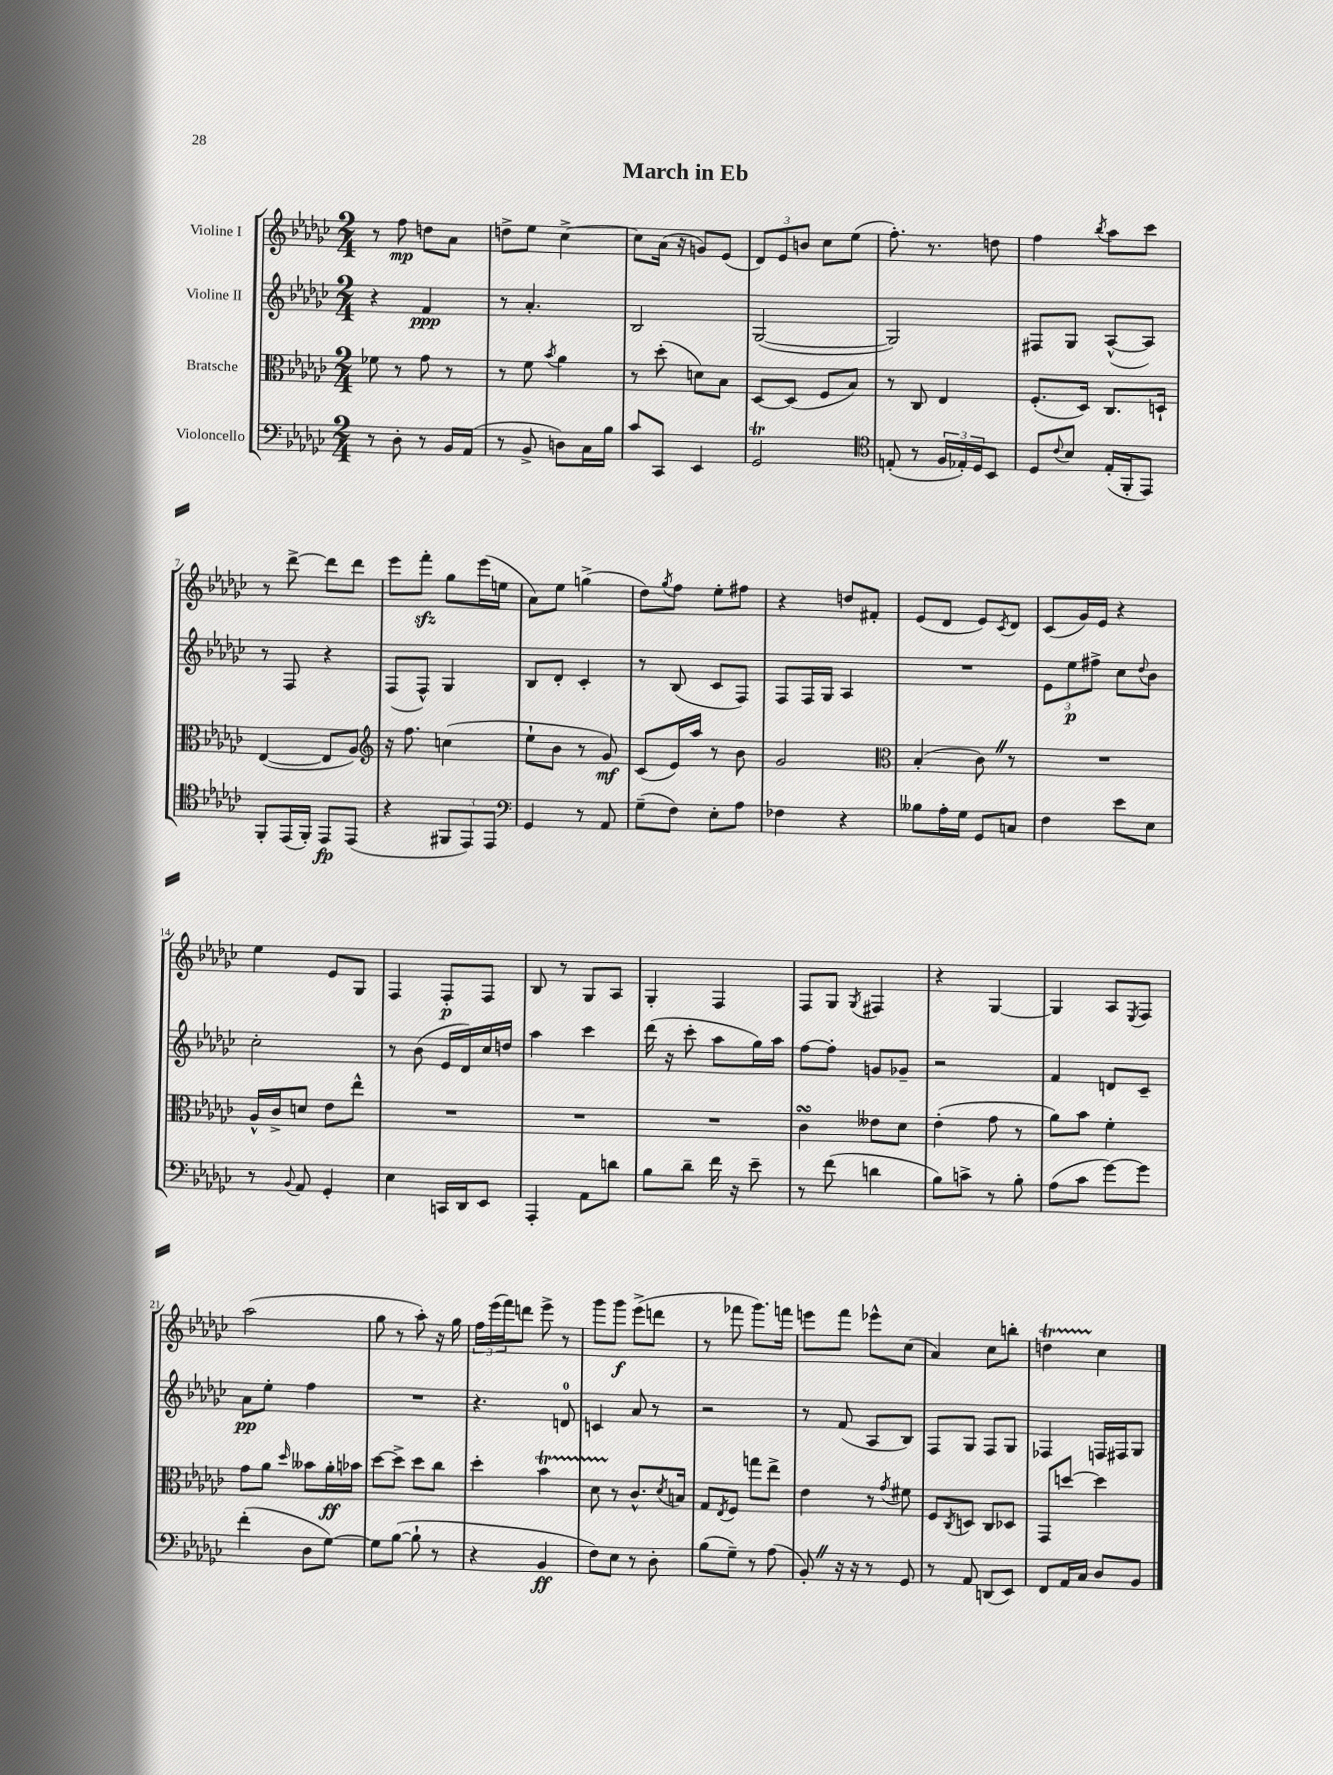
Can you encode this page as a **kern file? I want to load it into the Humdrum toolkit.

**kern	**kern	**kern	**kern
*staff4	*staff3	*staff2	*staff1
*clefF4	*clefC3	*clefG2	*clefG2
*k[b-e-a-d-g-c-]	*k[b-e-a-d-g-c-]	*k[b-e-a-d-g-c-]	*k[b-e-a-d-g-c-]
*M2/4	*M2/4	*M2/4	*M2/4
8r	8f-	4r	8r
8D-'	8r	.	8ff
8r	8g-	4f	8dd
16BB-	8r	.	8a-
(16AA-	.	.	.
=	=	=	=
8r	8r	8r	8dd^
8BB-^	8f	4.a-'	8ee-
.	8qb-	.	.
8D)	4a-	.	[4cc-^
16C-	.	.	.
16B-	.	.	.
=	=	=	=
8c-	8r	2B-	8cc-]
8CC-	(8dd-'	.	(16a-
.	.	.	16r
4EE-	8d)	.	8g)
.	8B-	.	(8e-
=	=	=	=
2GG-	[8D-	([2G-	12d-)
.	.	.	12e-
.	(8D-]	.	.
.	.	.	12b
.	8F	.	8cc-
.	8B-)	.	(8ee-
=	=	=	=
*clefC4	*	*	*
(8E'	8r	2G-])	8.ff')
8r	8C-	.	.
.	.	.	8.r
24F	4E-	.	.
24E-')	.	.	.
24D-	.	.	.
8BB-	.	.	8dd
=	=	=	=
8D-	(8.F'	8F#	4ff
8qqc-	.	.	.
8B-	.	8G-	.
.	16D-)	.	.
.	.	.	8qbb-
(16E-'	8.C-	([8A-^^	8aa-
16FF'	.	.	.
8EE-)	.	8A-])	8ccc-
.	16D`	.	.
=	=	=	=
8FF'	([4E-	8r	8r
(16EE-	.	8F	[8ddd-^
16FF')	.	.	.
8EE-	8E-]	4r	8ddd-]
(8EE-	8A-)	.	8ddd-
=	=	=	=
*	*clefG2	*	*
4r	16r	(8F	8eee-
.	8.ff	.	.
.	.	8F^^)	8fff'
12FF#	(4cc	4G-	8gg-
12EE-)	.	.	.
.	.	.	(16eee-
12EE-	.	.	.
.	.	.	16ee
=	=	=	=
*clefF4	*	*	*
4GG-	8ee-`	8B-	8a-)
.	8b-	8d-'	8ee-
8r	8r	4c-'	(4gg^
8AA-	8g-)	.	.
=	=	=	=
(8G-~	(8c-	8r	8dd-)
.	.	.	8qgg-
8F)	16e-)	(8B-	8ff
.	16aa-	.	.
8E-'	8r	8c-	8ee-'
8A-	8b-	8F)	8ff#
=	=	=	=
4F-	2g-	8F	4r
.	.	16F	.
.	.	16G-	.
4r	.	4A-	8dd
.	.	.	8f#'
=	=	=	=
*	*clefC3	*	*
8B--	(4B-'	2r	(8e-
16A-'	.	.	8d-
16G-	.	.	.
8GG-	8c-)	.	8e-)
.	.	.	8qc-
8C	8r	.	8d-
=	=	=	=
4F	2r	12e-	(8c-
.	.	12ee-	.
.	.	.	16g-)
.	.	12ff#^	.
.	.	.	16e-
8e-	.	8cc-	4r
.	.	8qqdd-	.
8E-	.	8b-	.
=	=	=	=
8r	16A-^^	2cc-'	4ee-
.	16c-^	.	.
8qqBB-	.	.	.
8AA-	8d	.	.
4GG-'	8e-	.	8e-
.	8ee-^^	.	8G-
=	=	=	=
4E-	2r	8r	4F
.	.	(8b-	.
16CC	.	16e-	8F'
16DD-	.	16d-)	.
8EE-	.	16cc-	8F
.	.	16dd	.
=	=	=	=
4AAA-'	2r	4aa-	8B-
.	.	.	8r
8AA-	.	4ccc-	8G-
8d	.	.	8A-
=	=	=	=
8B-	2r	(16ddd-	4G-'
.	.	16r	.
8d-~	.	8ccc-'	.
16f	.	8aa-	4F
16r	.	.	.
8e-~	.	16gg-)	.
.	.	16aa-	.
=	=	=	=
8r	4c-	[8ff	8F
(8f	.	8ff']	8G-
.	.	.	8qG-
4d	8e--	8g	4F#
.	8d-	8g-~	.
=	=	=	=
8B-)	(4e-'	2r	4r
8c^	.	.	.
8r	8g-	.	[4G-
8B-'	8r	.	.
=	=	=	=
(8A-	8a-)	4f	4G-]
8c-	8b-	.	.
[8g-)	4f'	8d	8A-
.	.	.	8qE-
8g-]	.	8c-~	8F
=	=	=	=
(4f'	8g-	8a-	(2aa-
.	8a-	8ee-'	.
.	16qqdd-	.	.
8D-	8b--	4ff	.
[8G-)	16a-'	.	.
.	16b-	.	.
=	=	=	=
8G-]	[8dd-	2r	8gg-
([8B-	8dd-^]	.	8r
8B-`]	8dd-	.	8aa-')
8r	8cc-	.	16r
.	.	.	16gg-
=	=	=	=
4r	4dd-'	4.r	24ff
.	.	.	(24eee-
.	.	.	24fff)
.	.	.	8ddd
4BB-	4b-	.	8eee-^
.	.	8d	8r
=	=	=	=
8F)	8d-	4c	8ggg-
8E-	8r	.	8ggg-
8r	8.c-^^	8a-	(8eee-^
8D-'	.	8r	8ddd
.	8qd-	.	.
.	16B	.	.
=	=	=	=
(8B-	8G-	2r	8r
.	8qE-	.	.
8G-~)	8F	.	8fff-
8r	8gg	.	8.ggg-)
(8A-	8ee-^	.	.
.	.	.	16fff
=	=	=	=
8BB-')	4e-	8r	8eee
16r	.	(8f	8fff
16r	.	.	.
8r	8r	8A-	8eee-^^
.	8qg-	.	.
8GG-	8f#	8B-)	(8cc-
=	=	=	=
8r	8F	8F	4a-)
.	8qC-	.	.
8AA-	8D	8G-	.
(8DD	8C-	8F	8cc-
8EE-)	8D-	8G-	8bb'
=	=	=	=
8FF	8GG-	4F-	4dd
16AA-	[8dd	.	.
16C-	.	.	.
8D-	4dd]	16F	4cc-
.	.	16F#	.
8BB-	.	8G-	.
==	==	==	==
*-	*-	*-	*-
